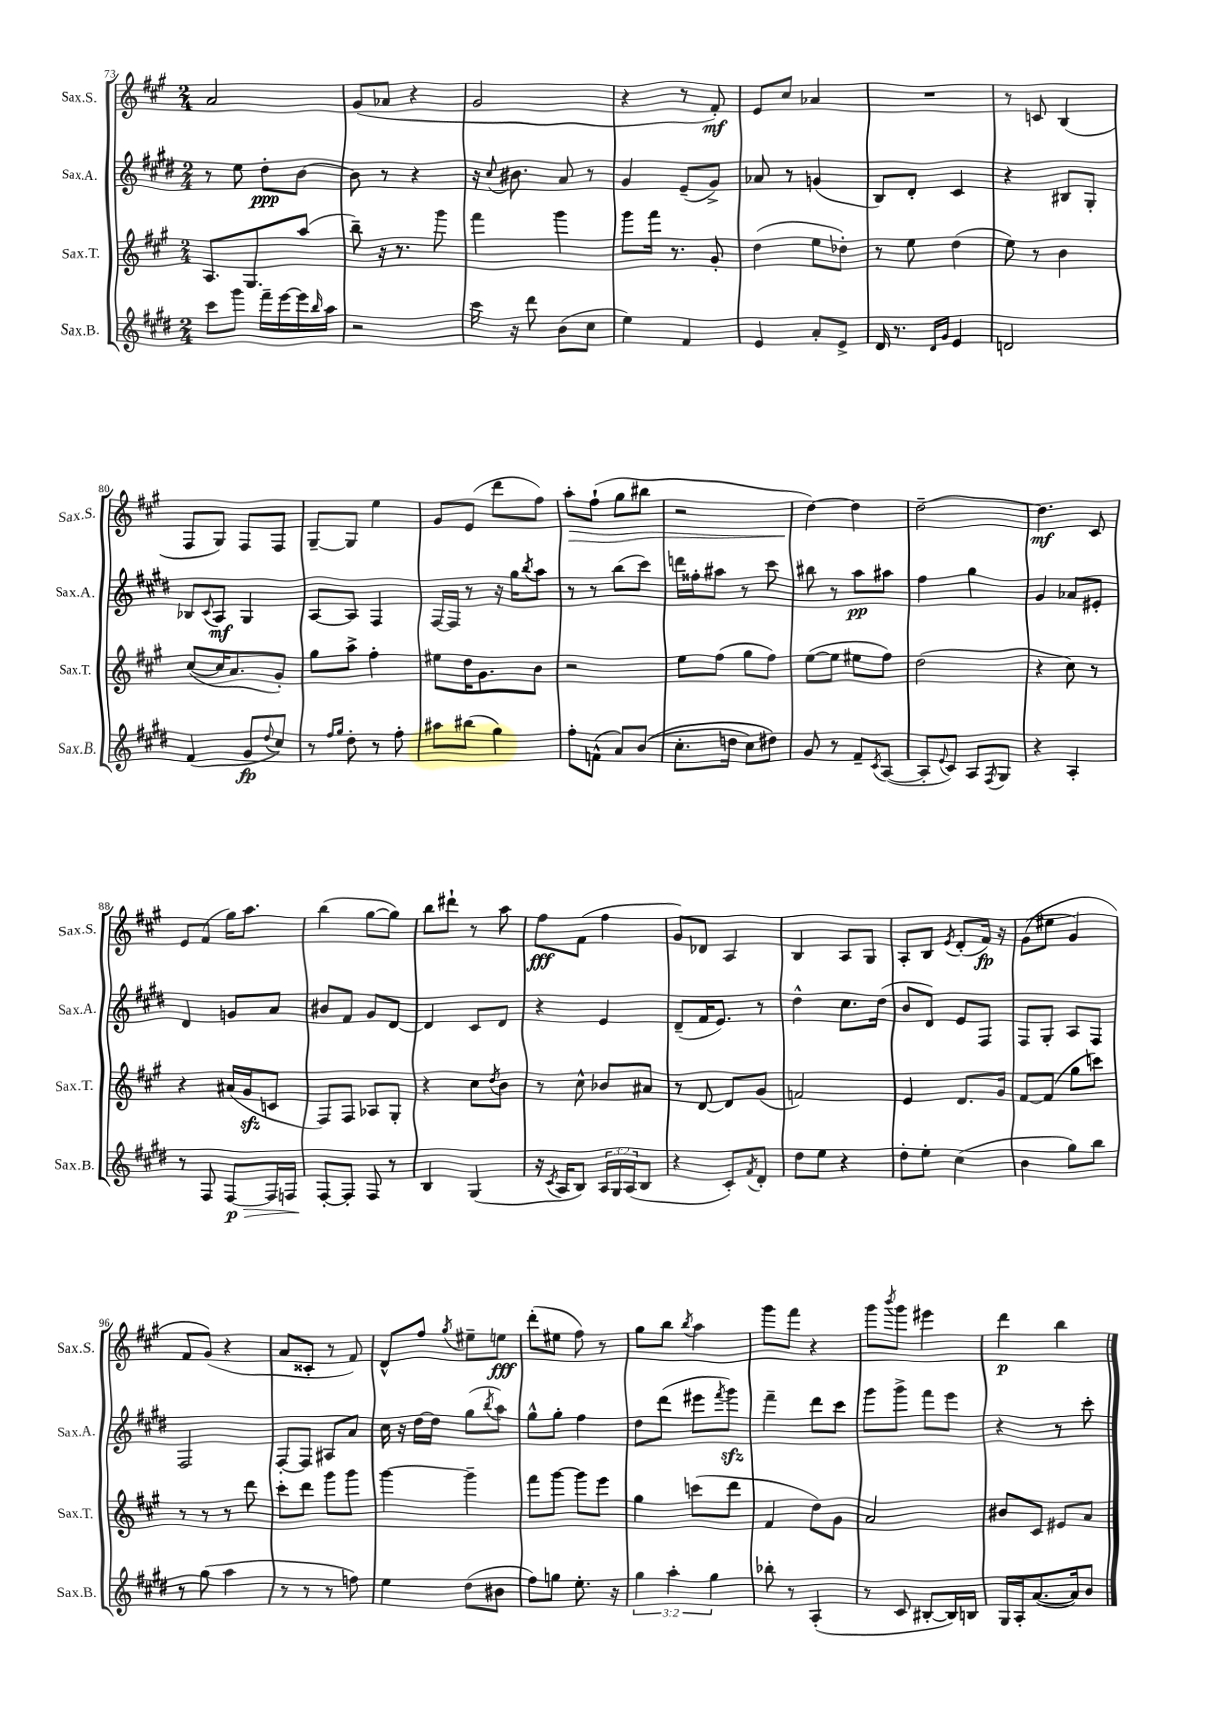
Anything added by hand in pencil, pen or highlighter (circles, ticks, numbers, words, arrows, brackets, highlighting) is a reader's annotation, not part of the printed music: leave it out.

**kern	**dynam	**kern	**kern	**dynam	**kern	**dynam
*part4	*part4	*part3	*part2	*part2	*part1	*part1
*staff4	*staff4	*staff3	*staff2	*staff2	*staff1	*staff1
*I"Sax.B.	*	*I"Sax.T.	*I"Sax.A.	*	*I"Sax.S.	*
*I'Sax.B.	*	*I'Sax.T.	*I'Sax.A.	*	*I'Sax.S.	*
*clefG2	*	*clefG2	*clefG2	*	*clefG2	*
*k[f#c#g#d#]	*	*k[f#c#g#]	*k[f#c#g#d#]	*	*k[f#c#g#]	*
*M2/4	*	*M2/4	*M2/4	*	*M2/4	*
=73	=73	=73	=73	=73	=73	=73
8ccc#\L	.	8.A/L	8r	.	2a/	.
8ggg#\J	.	.	8ee\	.	.	.
.	.	8.G#/	.	.	.	.
16fff#~\LL	.	.	8dd#'\L	ppp	.	.
[16eee\	.	.	.	.	.	.
16eee\]	.	(8aa/J	[8b\J	.	.	.
16qqbb/	.	.	.	.	.	.
16aa\JJ	.	.	.	.	.	.
=74	=74	=74	=74	=74	=74	=74
2r	.	8bb~\)	8b\]	.	(8g#/L	.
.	.	16r	8r	.	8a-X/J	.
.	.	8.r	.	.	.	.
.	.	.	4r	.	4r	.
.	.	8ggg#\	.	.	.	.
=75	=75	=75	=75	=75	=75	=75
16ccc#\	.	4fff#\	16r	.	2g#/	.
.	.	.	8qqcc#/	.	.	.
16r	.	.	8.b#X\	.	.	.
8ddd#\	.	.	.	.	.	.
(8b\L	.	4ggg#\	8a/	.	.	.
8cc#\J	.	.	8r	.	.	.
=76	=76	=76	=76	=76	=76	=76
4ee\)	.	8ggg#\L	4g#/	.	4r	.
.	.	16fff#\Jk	.	.	.	.
.	.	8.r	.	.	.	.
4f#/	.	.	(8e~/L	.	8r	.
.	.	8g#'/	8g#^/J)	.	8f#'/)	mf
=77	=77	=77	=77	=77	=77	=77
4e/	.	(4dd\	8a-X/	.	8e/L	.
.	.	.	8r	.	8cc#/J	.
8a'/L	.	8ee\L	(4gn/	.	4a-X/	.
8e^/J	.	8dd-X'\J)	.	.	.	.
=78	=78	=78	=78	=78	=78	=78
16d#/	.	8r	8B/L)	.	2r	.
8.r	.	.	.	.	.	.
.	.	8ee\	8d#'/J	.	.	.
16qqd#/LL	.	.	.	.	.	.
16qqg#/JJ	.	.	.	.	.	.
4e/	.	(4dd\	4c#/	.	.	.
=79	=79	=79	=79	=79	=79	=79
2dn/	.	8ee\)	4r	.	8r	.
.	.	8r	.	.	8cn/	.
.	.	4b\	8B#X/L	.	(4B/	.
.	.	.	8G#'/J	.	.	.
!!LO:LB:g=z
=80	=80	=80	=80	=80	=80	=80
(4f#/	.	([8cc#/L	8B-X/L	.	8F#/L	.
.	.	.	8qqc#/	.	.	.
.	.	16cc#/K]	8A/J	mf	8G#/J)	.
.	.	8.a/	.	.	.	.
8g#/L	fp	.	4G#/	.	8F#/L	.
8qqdd#/	.	.	.	.	.	.
8cc#/J)	.	8g#'/J)	.	.	8F#/J	.
=81	=81	=81	=81	=81	=81	=81
8r	.	8gg#\L	[8A/L	.	[8G#~/L	.
16qqff#/LL	.	.	.	.	.	.
16qqgg#/JJ	.	.	.	.	.	.
8dd#'\	.	8aa^\J	8A/J]	.	8G#/J]	.
8r	.	4ff#'\	4F#/	.	4ee\	.
8ff#'\	.	.	.	.	.	.
=82	=82	=82	=82	=82	=82	=82
8aa#X\L	.	8ee#X\L	[16F#/LL	.	8g#/L	.
.	.	.	16F#/JJ]	.	.	.
(8bb#X\J	.	16dd\K	8r	.	(8e/J	.
.	.	8.g#\	.	.	.	.
4gg#\)	.	.	16r	.	8ddd\L	.
.	.	.	16gg#\KL	.	.	.
.	.	.	8qbb/	.	.	.
.	.	8b\J	8aa\J	.	8ff#\J)	.
=83	=83	=83	=83	=83	=83	=83
!	!	!	!	!	!	!LO:HP:b
8ff#'\L	.	2r	8r	.	8aa'\L	>
(8fn^^\J	.	.	8r	.	(8ff#`\J	.
8a/L)	.	.	(8bb\L	.	8gg#\L	.
((8b/J	.	.	8ccc#\J)	.	8bb#X\J	.
=84	=84	=84	=84	=84	=84	=84
8.cc#'\L	.	8ee\L	16dddn\LL	.	2r	.
.	.	.	16ff##X'\J	.	.	.
.	.	(8ff#\J	8aa#X\J	.	.	.
16ddn\Jk	.	.	.	.	.	.
8cc#\L)	.	8gg#\L	8r	.	.	.
8dd#X\J)	.	8ff#\J)	8ccc#\	.	.	.
=85	=85	=85	=85	=85	=85	=85
8g#/	.	([8ee\L	8bb#X\	.	[4dd\)	.
8r	.	8ee\J]	8r	.	.	.
8f#~/L	.	8ee#X\L	8aa\L	pp	4dd\]	]
8qc#/	.	.	.	.	.	.
([8A/J	.	8ff#\J)	8aa#X\J	.	.	.
=86	=86	=86	=86	=86	=86	=86
8A'/L]	.	(2dd\	4ff#\	.	[2dd~\	.
8qqe/	.	.	.	.	.	.
8c#/J)	.	.	.	.	.	.
8A/L	.	.	4gg#\	.	.	.
8qF#/	.	.	.	.	.	.
8G#/J	.	.	.	.	.	.
=87	=87	=87	=87	=87	=87	=87
4r	.	4r	4g#/	.	4.dd\]	mf
4A'/	.	8cc#\)	8a-X/L	.	.	.
.	.	8r	8e#X'/J	.	8c#/	.
!!LO:LB:g=z
=88	=88	=88	=88	=88	=88	=88
8r	.	4r	4d#/	.	8e/L	.
8F#/	.	.	.	.	(8f#/J	.
!	!LO:HP:b	!	!	!	!	!
[8F#/L	> p	(16a#X/LL	8gn/L	.	16gg#\KL)	.
.	.	16g#zz/J	.	.	8.aa\J	.
16F#/L]	.	8cn/J	8a/J	.	.	.
16Fn/JJ	.	.	.	.	.	.
=89	=89	=89	=89	=89	=89	=89
[8F#'/L	.	8F#/L)	8b#X/L	.	(4bb\	.
8F#'/J]	]	8F#/J	8f#/J	.	.	.
8F#/	.	8A-X/L	8g#/L	.	[8gg#\L	.
8r	.	8G#'/J	[8d#/J	.	8gg#\J])	.
=90	=90	=90	=90	=90	=90	=90
4B/	.	4r	4d#/]	.	8bb\L	.
.	.	.	.	.	8ddd#X`\J	.
(4G#/	.	8cc#\L	8c#/L	.	8r	.
.	.	8qdd/	.	.	.	.
.	.	8b\J	8d#/J	.	8aa\	.
=91	=91	=91	=91	=91	=91	=91
16r	.	8r	4r	.	8ff#\L	fff
8qc#/	.	.	.	.	.	.
16A/KL	.	.	.	.	.	.
8B/J)	.	8cc#^^\	.	.	(8f#\J	.
24A/LL	.	8b-X/L	4e/	.	4ff#\	.
24G#/	.	.	.	.	.	.
(24A/J	.	.	.	.	.	.
8B/J	.	8a#X/J	.	.	.	.
=92	=92	=92	=92	=92	=92	=92
4r	.	8r	(8d#~/L	.	8g#/L)	.
.	.	[8d/	16f#/K	.	8d-X/J	.
.	.	.	8.e/J)	.	.	.
8c#'/L)	.	8d/L]	.	.	4A/	.
8qf#/	.	.	.	.	.	.
8d#'/J	.	(8g#/J	8r	.	.	.
=93	=93	=93	=93	=93	=93	=93
8dd#\L	.	2fn/)	4dd#^^\	.	4B/	.
8ee\J	.	.	.	.	.	.
4r	.	.	8.cc#\L	.	8A/L	.
.	.	.	.	.	8G#/J	.
.	.	.	(16dd#\Jk	.	.	.
=94	=94	=94	=94	=94	=94	=94
8dd#'\L	.	4e/	8b/L	.	8A'/L	.
8ee'\J	.	.	8d#/J)	.	8B/J	.
.	.	.	.	.	8qe/	.
(4cc#\	.	8.d/L	8e/L	.	(8d'/L	.
.	.	.	8F#/J	.	16f#/Jk)	fp
.	.	16g#/Jk	.	.	16r	.
=95	=95	=95	=95	=95	=95	=95
4b\	.	[8f#/L	8F#/L	.	((8g#\L	.
.	.	(8f#/J]	8G#'/J	.	8ee#X\J	.
8gg#\L)	.	8gg#\L	8A/L	.	4g#/)	.
8bb\J	.	8cccn\J)	8F#/J	.	.	.
!!LO:LB:g=z
=96	=96	=96	=96	=96	=96	=96
8r	.	8r	2F#/	.	8f#/L	.
(8gg#\	.	8r	.	.	(8g#/J)	.
4aa\	.	8r	.	.	4r	.
.	.	8ddd\	.	.	.	.
=97	=97	=97	=97	=97	=97	=97
8r	.	8ccc#'\L	[8F#'/L	.	8a/L	.
8r	.	8ddd\J	8F#/J]	.	8c##X'/J	.
8r	.	8ggg#\L	8A#X/L	.	8r	.
8ffn\)	.	8ggg#\J	8a/J	.	8f#/)	.
=98	=98	=98	=98	=98	=98	=98
4ee\	.	[4ggg#\	16cc#\	.	8d^^/L	.
.	.	.	16r	.	.	.
.	.	.	[16dd#\LL	.	8ff#/J	.
.	.	.	16dd#\JJ]	.	.	.
.	.	.	.	.	8qgg#/	.
(8dd#\L	.	4ggg#~\]	(8gg#\L	.	8ee#X~\L	.
.	.	.	8qbb/	.	.	.
8b#X\J	.	.	8aa\J)	.	8een\J	fff
=99	=99	=99	=99	=99	=99	=99
8ff#\L)	.	8fff#\L	8gg#^^\L	.	(8ddd'\L	.
8ggn\J	.	[8ggg#\J	8gg#'\J	.	8ee#X\J	.
8.ee'\	.	8ggg#\L]	4ff#\	.	8ff#\)	.
.	.	8eee\J	.	.	8r	.
16r	.	.	.	.	.	.
=100	=100	=100	=100	=100	=100	=100
6gg#\	.	4gg#\	8dd#\L	.	8gg#\L	.
.	.	.	(8ddd#\J	.	8bb\J	.
6aa'\	.	.	.	.	.	.
.	.	.	.	.	8qbb/	.
.	.	(8cccn\L	8eee#X\L	.	4aa\	.
6gg#\	.	.	.	.	.	.
.	.	.	8qfff#/	.	.	.
.	.	8ddd\J	8ggg#zz\J)	.	.	.
=101	=101	=101	=101	=101	=101	=101
8bb-X'\	.	4f#/	4fff#~\	.	8ggg#\L	.
8r	.	.	.	.	8fff#\J	.
(4A'/	.	8dd\L)	8ddd#\L	.	4r	.
.	.	8g#\J	8ccc#\J	.	.	.
=102	=102	=102	=102	=102	=102	=102
8r	.	2a/	8ggg#\L	.	8ggg#\L	.
.	.	.	.	.	8qbbb/	.
8c#/	.	.	8ggg#^\J	.	8ggg#\J	.
[8B#X'/L	.	.	8fff#\L	.	4eee#X\	.
16B#/L])	.	.	8eee\J	.	.	.
16Bn/JJ	.	.	.	.	.	.
=103	=103	=103	=103	=103	=103	=103
16G#/LL	.	8b#X/L	4r	.	4ddd\	p
16A'/J	.	.	.	.	.	.
([8.a/	.	8c#/J	.	.	.	.
.	.	8e#X/L	8r	.	4bb\	.
16a/k])	.	.	.	.	.	.
8b/J	.	8a/J	8ccc#'\	.	.	.
==	==	==	==	==	==	==
*-	*-	*-	*-	*-	*-	*-
